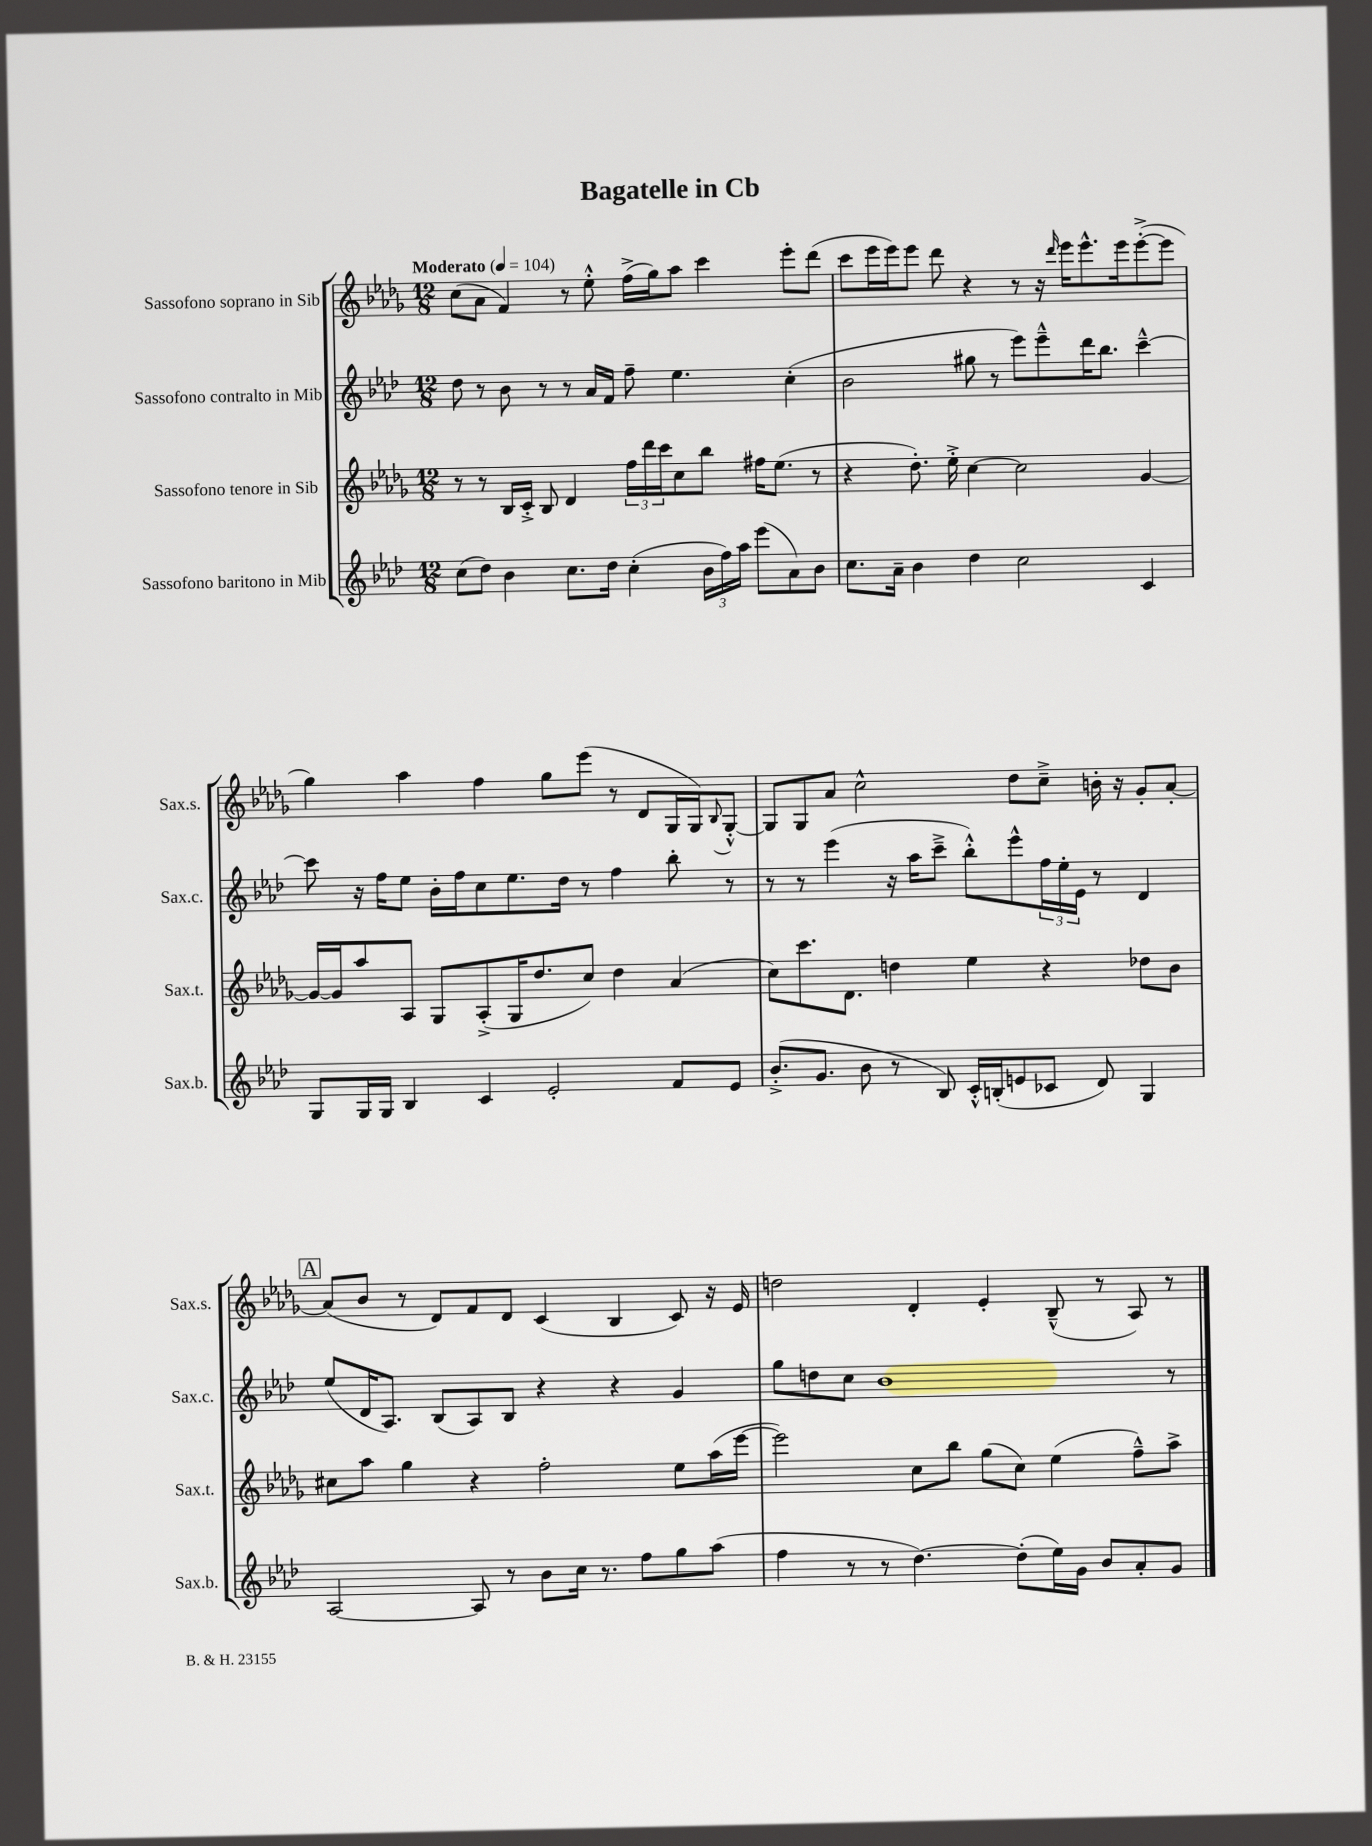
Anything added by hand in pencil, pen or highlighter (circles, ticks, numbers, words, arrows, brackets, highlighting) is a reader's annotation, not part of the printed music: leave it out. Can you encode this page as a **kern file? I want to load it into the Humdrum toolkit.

**kern	**kern	**kern	**kern
*staff4	*staff3	*staff2	*staff1
*clefG2	*clefG2	*clefG2	*clefG2
*k[b-e-a-d-]	*k[b-e-a-d-g-]	*k[b-e-a-d-]	*k[b-e-a-d-g-]
*M12/8	*M12/8	*M12/8	*M12/8
*MM104	*MM104	*MM104	*MM104
(8cc\L	8r	8dd-\	(8cc\L
8dd-\J)	8r	8r	8a-\J
4b-\	16B-/LL	8b-\	4f/)
.	16c'^/JJ	.	.
.	8B-/	8r	.
8.cc\L	4d-/	8r	8r
.	.	16a-/LL	8ee-'^^\
16dd-\Jk	.	16f/JJ	.
(4cc'\	24ff\LL	8ff~\	(16ff^\LL
.	24ddd-\	.	.
.	.	.	16gg-\J)
.	24ccc\J	.	.
.	8cc\	4.ee-\	8aa-\J
24b-\LL	8bb-\J	.	4ccc\
24ff\)	.	.	.
24aa-\JJ	.	.	.
(8eee-\L	16ff#\LK	.	.
.	(8.ee-\J	.	.
8a-\)	.	(4cc'\	8eee-'\L
8b-\J	8r	.	(8ddd-\J
=	=	=	=
8.cc\L	4r	2b-\	8ccc\L
.	.	.	16eee-\L
16a-~\Jk	.	.	16eee-\J)
4b-\	8.dd-'\)	.	8eee-\J
.	.	.	8ddd-\
.	16ee-'^\	.	.
4dd-\	[4cc\	8gg#\	4r
.	.	8r	.
2cc\	2cc\]	8eee-\L)	8r
.	.	8eee-~^^\	16r
.	.	.	16qqddd-/
.	.	.	16eee-\LK
.	.	16ddd-\K	8.eee-^^\
.	.	8.bb-\J	.
.	.	.	16eee-\k
4c/	[4g-/	[4ccc~^^\	([8eee-'^\
.	.	.	8eee-\]J
=	=	=	=
8G/L	16g-/_LL	8ccc\]	4gg-\)
.	16g-/]J	.	.
16G/L	8aa-/	16r	.
16G/JJ	.	16ff\LK	.
4B-/	8A-/J	8ee-\J	4aa-\
.	8G-/L	16b-'\LL	.
.	.	16ff\J	.
4c/	(8A-'^/	8cc\	4ff\
.	16G-/K	8.ee-\	.
.	8.dd-/	.	.
2e-'/	.	.	8gg-\L
.	.	16dd-\Jk	.
.	8cc/J)	8r	(8eee-\J
.	4dd-\	4ff\	8r
.	.	.	8d-/L
8f/L	(4a-/	8bb-'\	16G-/L
.	.	.	16G-/J)
.	.	.	8qqB-/
8e-/J	.	8r	[8G-'^^/J
=	=	=	=
(8.b-'^/L	8cc\L)	8r	8G-/]L
.	8.ccc\	8r	8G-/
8.g/J	.	.	.
.	.	(4eee-\	8a-/J
.	8.d-\J	.	.
8b-\	.	.	2cc^^\
8r	4dd\	16r	.
.	.	16aa-\LK	.
8B-/)	.	8ccc~^\J	.
16c'^^/LL	4ee-\	8bb-'^^\L)	.
(16B'/J	.	.	.
8e/	.	8eee-^^\	8dd-\L
8c-/J	4r	24ff\L	8cc~^\J
.	.	24ee-'\	.
.	.	24e-\JJ	.
8d-/)	.	8r	16b'\
.	.	.	16r
4G/	8dd-\L	4d-/	8g-'/L
.	8b-\J	.	[8a-'/J
=	=	=	=
[2A-/	8cc#\L	(8ee-/L	(8a-/]L
.	8aa-\J	16d-/K	8b-/J
.	.	8.A-/J)	.
.	4gg-\	.	8r
.	.	(8B-/L	8d-/L)
8A-/]	4r	8A-/)	8f/
8r	.	8B-/J	8d-/J
8b-\L	2ff'\	4r	(4c/
16cc\Jk	.	.	.
8.r	.	.	.
.	.	4r	4B-/
8ff\L	.	.	.
8gg\	8ee-\L	4g/	8c/)
(8aa-\J	(16aa-\L	.	16r
.	[16eee-\JJ	.	16e-/
=	=	=	=
4ff\	2eee-\])	8gg\L	2dd\
.	.	8dd\	.
8r	.	8cc\J	.
8r	.	1b-	.
[4.dd-\)	8cc\L	.	4d-'/
.	8bb-\J	.	.
.	(8gg-\L	.	4e-'/
(8dd-'\]L	8cc\J)	.	.
16ee-\L)	(4ee-\	.	(8B-~^^/
16g\JJ	.	.	.
8b-/L	.	.	8r
8a-'/	8ff~^^\L)	.	8A-/)
8g/J	8aa-^\J	8r	8r
==	==	==	==
*-	*-	*-	*-
